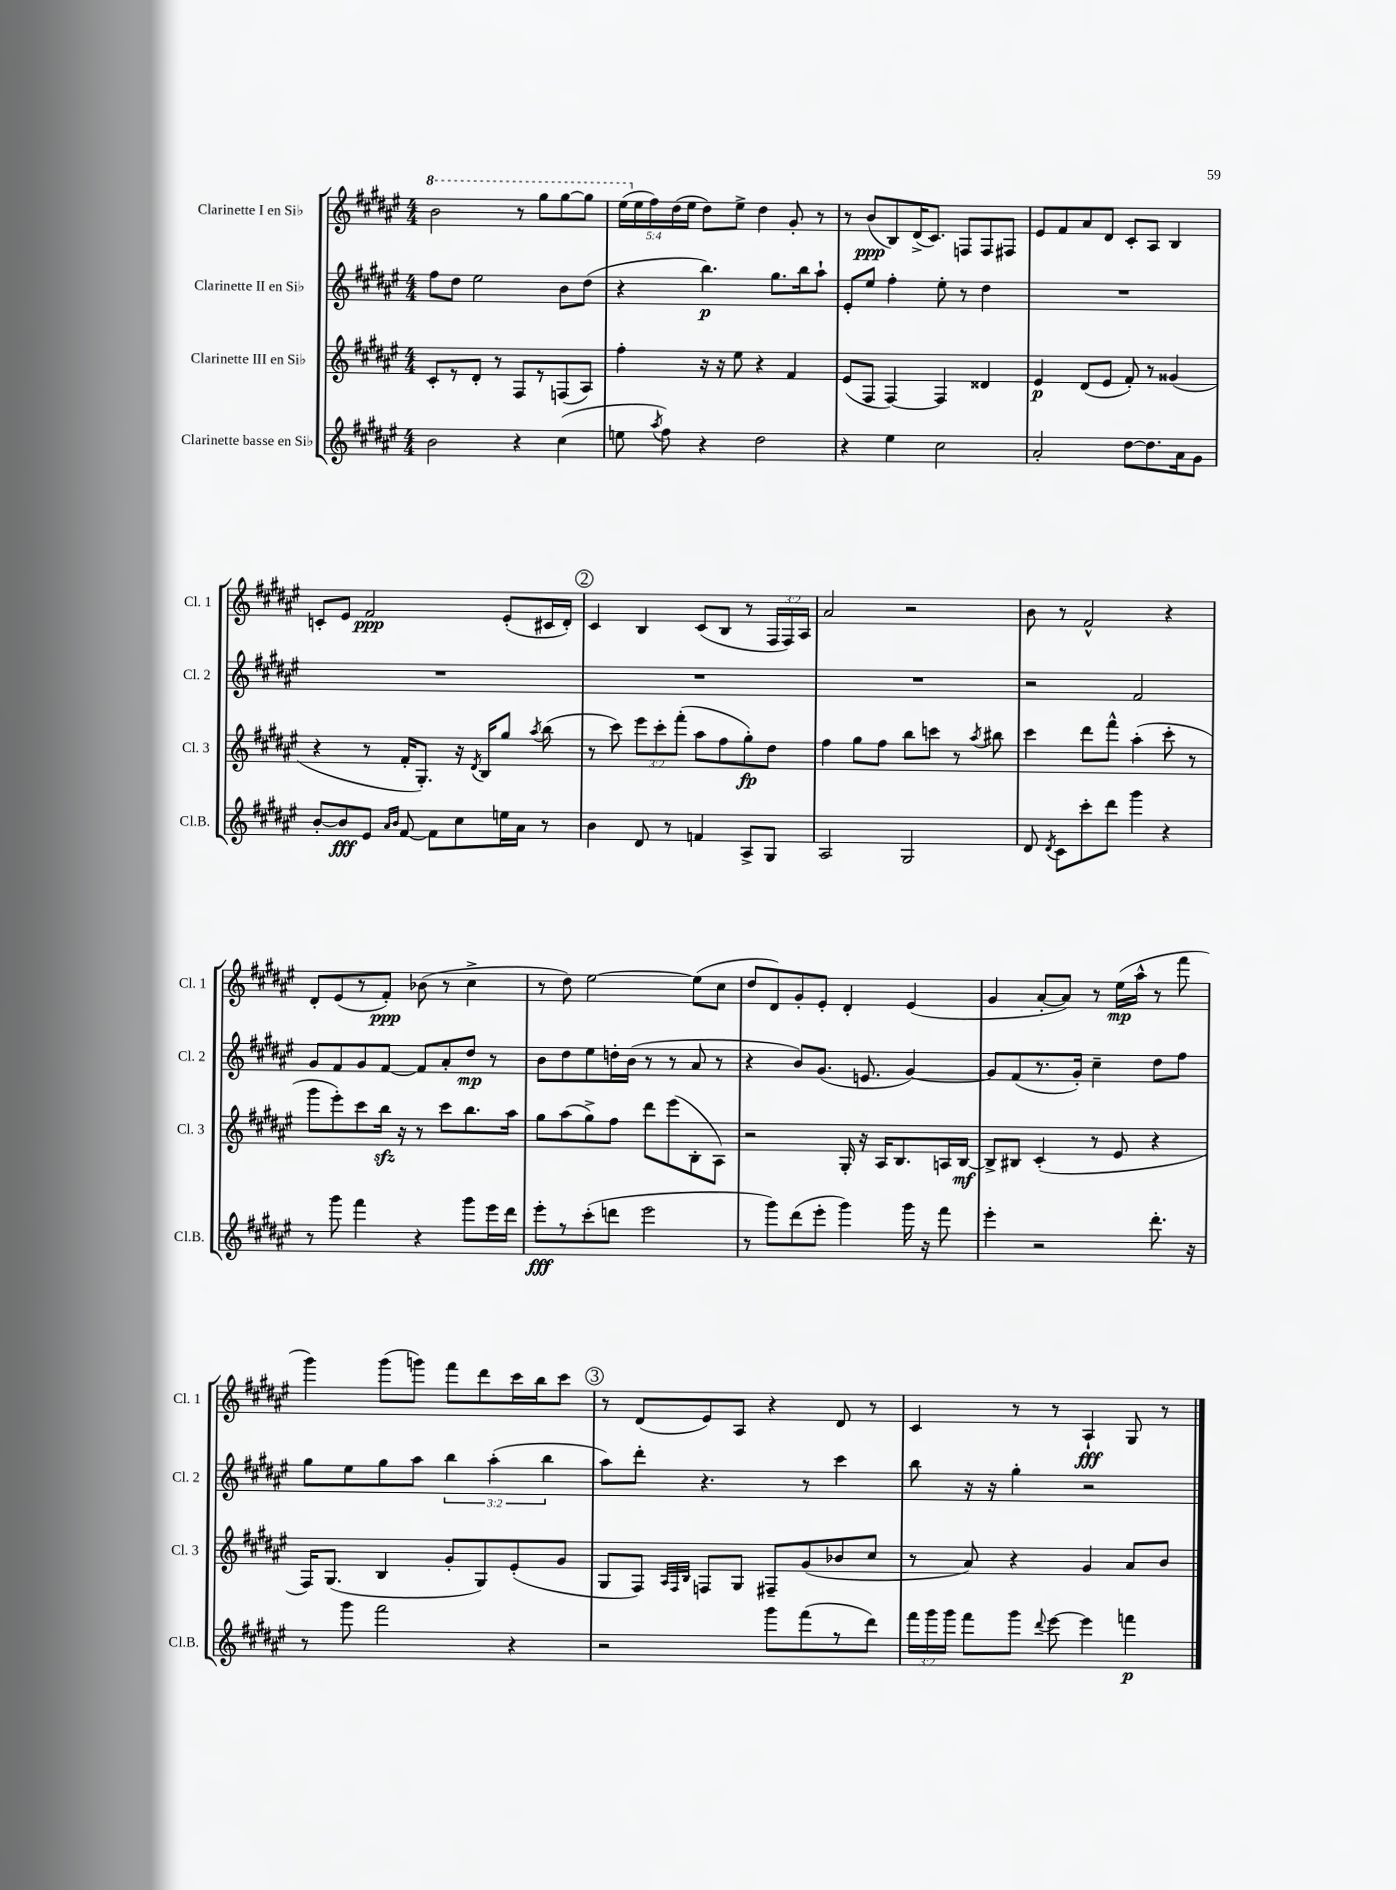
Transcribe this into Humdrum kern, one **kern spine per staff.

**kern	**kern	**kern	**kern
*staff4	*staff3	*staff2	*staff1
*clefG2	*clefG2	*clefG2	*clefG2
*k[f#c#g#d#a#e#]	*k[f#c#g#d#a#e#]	*k[f#c#g#d#a#e#]	*k[f#c#g#d#a#e#]
*M4/4	*M4/4	*M4/4	*M4/4
2b	8c#'	8ff#	2bb
.	8r	8dd#	.
.	8d#'	2ee#	.
.	8r	.	.
4r	8F#	.	8r
.	8r	.	8ggg#
(4cc#	(8F	8b	[8ggg#
.	8A#)	(8dd#	8ggg#]
=	=	=	=
8ee	4ff#'	4r	(20eee#
.	.	.	20ee#
.	.	.	20ff#)
8qaa#	.	.	.
8ff#)	.	.	.
.	.	.	(20dd#
.	.	.	20ee#
4r	16r	4.bb)	8dd#)
.	16r	.	.
.	8ee#	.	8ee#^
2dd#	4r	.	4dd#
.	.	8.gg#	.
.	4f#	.	8g#'
.	.	16bb	.
.	.	8aa#`	8r
=	=	=	=
4r	(8e#	8e#'	8r
.	8F#	8ee#	(8b
4ee#	[4F#)	4ff#'	8B)
.	.	.	(16d#^
.	.	.	8.c#)
2cc#	4F#]	8ee#'	.
.	.	8r	8F
.	4d##	4dd#	8F
.	.	.	8F#
=	=	=	=
2a#'	4e#	1r	8e#
.	.	.	8f#
.	(8d#	.	8a#
.	8e#	.	8d#
[8dd#	8f#')	.	8c#'
8.dd#]	8r	.	8A#
.	(4g##	.	4B
16a#	.	.	.
8g#	.	.	.
=	=	=	=
[8b'	4r	1r	8c'
8b]	.	.	8e#
8e#	8r	.	2f#
16qqa#	.	.	.
16qqb	.	.	.
[8f#	16f#'	.	.
.	8.G#')	.	.
8f#]	.	.	.
8cc#	16r	.	.
.	8qd#	.	.
.	16B	.	.
16ee	8gg#	.	(8e#'
16a#	.	.	.
.	8qaa#	.	.
8r	(8bb	.	16c#
.	.	.	16d#')
=	=	=	=
4b	8r	1r	4c#
.	8ccc#)	.	.
8d#	12eee#	.	4B
.	12ccc#'	.	.
8r	.	.	.
.	(12fff#'	.	.
4f	8aa#	.	(8c#
.	8ff#	.	8B
8A#^	8gg#')	.	8r
8G#	8dd#	.	24F#
.	.	.	24F#)
.	.	.	24A#
=	=	=	=
2A#	4ff#	1r	2a#
.	8gg#	.	.
.	8ff#	.	.
2G#	8bb	.	2r
.	8ccc	.	.
.	8r	.	.
.	8qaa#	.	.
.	8bb#	.	.
=	=	=	=
8d#	4ccc#	2r	8b
8qd#	.	.	.
8c#	.	.	8r
8ccc#'	8ddd#	.	2f#^^
8ddd#	8fff#^^	.	.
4ggg#	(4aa#'	2f#	.
4r	8ccc#'	.	4r
.	8r	.	.
=	=	=	=
8r	8ggg#	8g#	8d#'
8ggg#	8eee#')	8f#	(8e#
4fff#	8ccc#	8g#	8r
.	16bb	[8f#	8f#')
.	16r	.	.
4r	8r	8f#]	(8b-
.	8ccc#	8a#'	8r
8ggg#	8.bb	8dd#	4cc#^
16eee#	.	8r	.
16ddd#	16aa#	.	.
=	=	=	=
8eee#'	8gg#	8b	8r
8r	(8aa#	8dd#	8dd#)
(8ccc#'	8gg#^)	8ee#	[2ee#
8ddd	8ff#	16dd'	.
.	.	(16b	.
2eee#	8ddd#	8r	.
.	(8eee#	8r	.
.	8B'	8a#	(8ee#]
.	8A#)	8r	8cc#
=	=	=	=
8r	2r	4r	8dd#
8ggg#)	.	.	8d#)
(8ddd#	.	8b)	8g#'
8eee#'	.	(8.g#	8e#'
4ggg#)	16G#'	.	4d#'
.	16r	8.e	.
.	16A#	.	.
.	8.B	.	.
16ggg#	.	[4g#)	(4e#
16r	.	.	.
8fff#	16A	.	.
.	[16B	.	.
=	=	=	=
4eee#'	8B^]	8g#]	4g#
.	8B#	(8f#	.
2r	(4c#'	8.r	[8a#'
.	.	.	8a#])
.	.	16g#')	.
.	8r	4cc#~	8r
.	8e#	.	(16ee#
.	.	.	16aa#^^
8.ddd#'	4r	8dd#	8r
.	.	8ff#	8fff#
16r	.	.	.
=	=	=	=
8r	16F#)	8gg#	4ggg#)
.	(8.G#	.	.
8ggg#	.	8ee#	.
2fff#	4B	8gg#	(8ggg#
.	.	8aa#	8ggg)
.	8g#'	6bb	8fff#
.	8G#)	.	8ddd#
.	.	(6aa#'	.
4r	(8e#'	.	16ccc#
.	.	.	16bb
.	.	6bb	.
.	8g#	.	8ccc#
=	=	=	=
2r	8G#	8aa#)	8r
.	8F#)	8ddd#'	(8d#
.	32qqA#	.	.
.	32qqF#	.	.
.	32qqB	.	.
.	8F	4.r	8e#)
.	8G#	.	8A#
8ggg#	8F#~	.	4r
(8fff#	(8g#	8r	.
8r	8b-	4ccc#	8d#
8ddd#)	8cc#	.	8r
=	=	=	=
24fff#	8r	8bb	4c#
24ggg#	.	.	.
24ggg#	.	.	.
8fff#	8a#)	16r	.
.	.	16r	.
8ggg#	4r	4gg#'	8r
8qqddd#	.	.	.
[8eee#	.	.	8r
4eee#]	4g#	2r	4A#`
4fff	8a#	.	8G#
.	8b	.	8r
==	==	==	==
*-	*-	*-	*-
